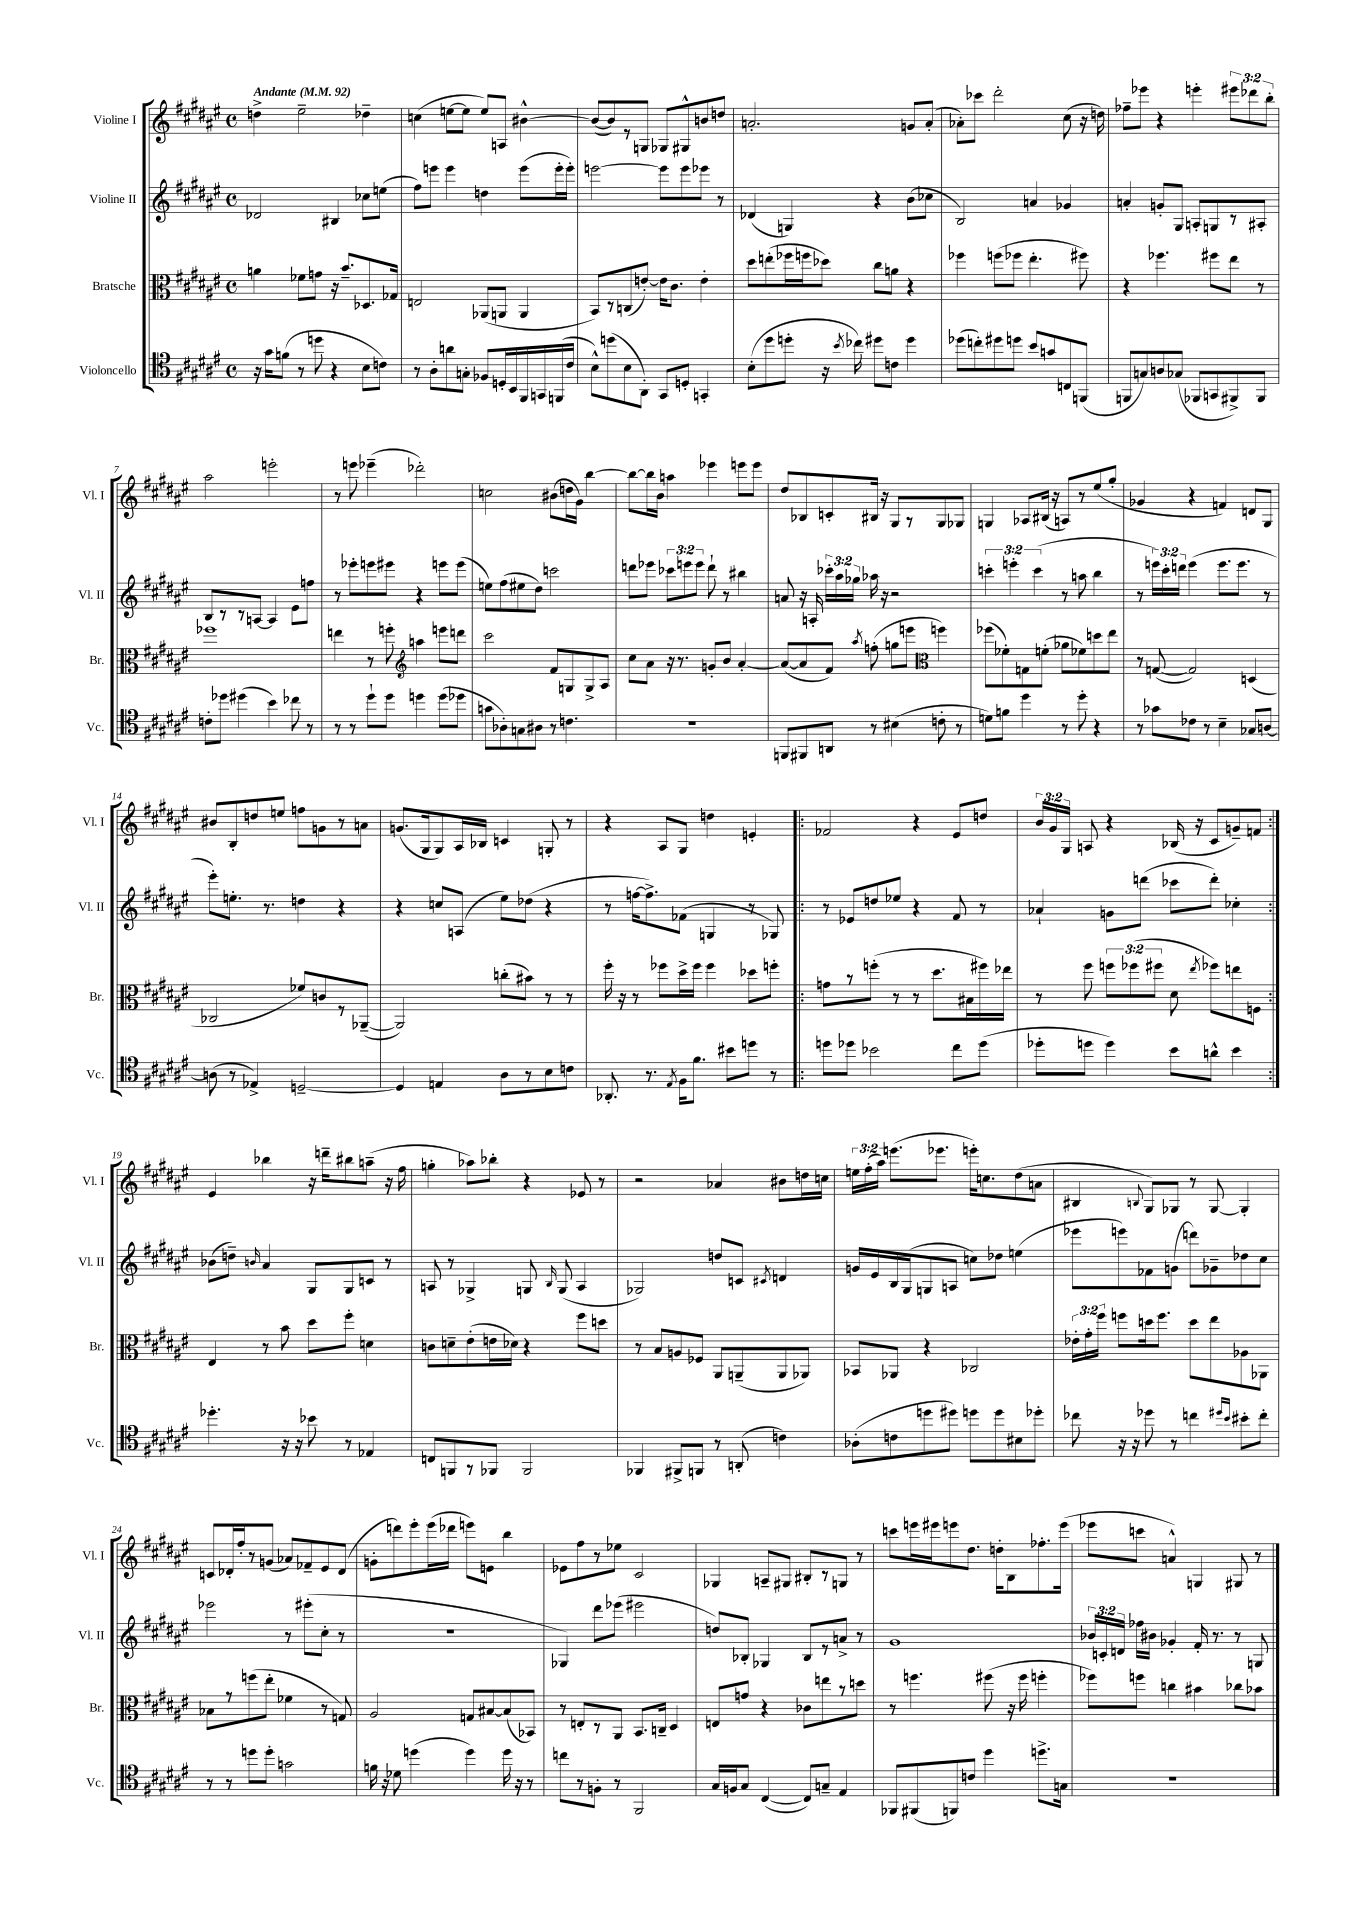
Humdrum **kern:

**kern	**kern	**kern	**kern
*staff4	*staff3	*staff2	*staff1
*clefC4	*clefC3	*clefG2	*clefG2
*k[f#c#g#d#a#e#]	*k[f#c#g#d#a#e#]	*k[f#c#g#d#a#e#]	*k[f#c#g#d#a#e#]
*M4/4	*M4/4	*M4/4	*M4/4
*met(c)	*met(c)	*met(c)	*met(c)
*MM92	*MM92	*MM92	*MM92
16r	4a	2d-	4dd^
16g#	.	.	.
(8f	.	.	.
8r	8f-	.	2ee#~
8dd	8g	.	.
4r	16r	4B#	.
.	8.b~	.	.
8B	8.D-	8cc-	4dd-~
8c)	.	(8ee	.
.	16G-	.	.
=	=	=	=
8r	2E	8ff#)	(4cc
8A#'	.	8eee	.
8a	.	4eee	[8ee
8G'	.	.	8ee]
8F-	(8AA-	4dd	8ee)
16D'	8AA	.	8A
16BB	.	.	.
16FF#	4AA	(8eee	[4b#^^
16GG	.	.	.
(16FF	.	16eee'	.
16c#	.	16eee')	.
=	=	=	=
8B^^)	8BB)	[2eee	(8b#_
(8dd	8r	.	8b#])
8B	(8C	.	8r
8AA#')	[8e')	.	8G
8GG#	16e]	8eee]	8G-
.	8.c#	.	.
8D'	.	8eee	8G#^^
4GG'	4e'	8eee-	8b
.	.	8r	8dd
=	=	=	=
(8B'	8dd#	(4d-	2.a'
8dd#	(8ee'	.	.
8dd'	16ff-	4G)	.
.	16ff	.	.
16r	8dd-)	.	.
8qb	.	.	.
16cc-)	.	.	.
8dd#	8cc#	4r	.
8c	8a	.	.
4dd#	4r	(8b	8g
.	.	8cc-	(8a'
=	=	=	=
(8dd-	4ff-	2B)	8a-')
8cc')	.	.	8ccc-
8dd#	(8ff	.	2ddd#'
8dd	8ff-	.	.
8b	4.ee#'	4a	.
8g	.	.	.
8C	.	4g-	(8cc#
(8FF	8ff#)	.	16r
.	.	.	16dd)
=	=	=	=
8FF	4r	4a'	8ff-~
8G)	.	.	8eee-
8A	4.ff-	8g'	4r
(8G-	.	8G#	.
8FF-	.	8A'	4eee'
8GG	8ff#	8G	.
8FF#^)	8ee#	8r	12eee#
.	.	.	12ddd-
8FF#	8r	8A#'	.
.	.	.	12bb'
=	=	=	=
8c'	1ff-	8B	2aa#
8dd-	.	8r	.
(4dd#	.	8r	.
.	.	[8A	.
4b)	.	4A]	2eee'
8cc-	.	8e#	.
8r	.	8ff	.
=	=	=	=
8r	4ee	8r	8r
8r	.	8eee-'	8eee
8dd#`	8r	8eee	(4eee-~
8dd#	8ff'	8eee#	.
*	*clefG2	*	*
4dd	4aa	4r	2ddd-')
(8dd	8eee	8eee	.
8dd-	8ddd	(8eee	.
=	=	=	=
8g	2ccc#	8ee)	2cc
8A-')	.	(8ff#	.
8G	.	8ee#	.
8A#	.	8dd#)	.
8r	8f#	2ccc	(8b#
4.c	8G	.	16dd
.	.	.	16g#)
.	8G^	.	[4bb
.	8A#	.	.
=	=	=	=
1r	8cc#	8ddd	8bb_
.	8a#	8eee-	16bb]
.	.	.	16b
.	16r	12ccc-	4aa
.	8.r	.	.
.	.	12eee	.
.	.	12eee	.
.	8g'	8ddd`	4eee-
.	8b	8r	.
.	[4a#'	4bb#	8eee
.	.	.	8eee
=	=	=	=
8FF	(8a#_	8a	8dd#
8FF#	8a#]	16r	8B-
.	.	16A'	.
8AA	8f#)	24ccc-'	8c'
.	.	24aa#	.
.	.	24gg-	.
.	8qaa#	.	.
8r	(8ff'	16aa-	16B#
.	.	16r	16r
(4B#	8gg	2r	8G#
.	8eee	.	8r
*	*clefC3	*	*
8c'	4ff)	.	8G#
8r	.	.	8G-
=	=	=	=
8d)	(8ff-	6ccc'	4G
8f	8f-')	.	.
.	.	6eee'	.
4dd#	8G	.	8A-
.	.	(6ccc	.
.	(8f'	.	(16B#
.	.	.	16r
8r	8a-	8r	8A)
8dd#'	8f-)	8aa	8r
4r	8dd	4bb	(8ee#
.	8ee#	.	8gg#'
=	=	=	=
8r	8r	8r	4g-
8g-	([8G	24eee)	.
.	.	24ccc#'	.
.	.	24ddd	.
8c-	2G])	(4eee	4r
8r	.	.	.
4B~	.	8.eee	4f)
.	.	8.eee	.
8G-	(4D	.	8d
[8A	.	8r	8G#
=	=	=	=
(8A]	2C-	8eee#')	8b#
8r	.	8.ee'	8B'
4E-^)	.	.	8dd
.	.	8.r	.
.	.	.	8ee
[2D~	8f-)	4dd	8ff
.	8c	.	8g
.	8r	4r	8r
.	([8AA-~	.	8a
=	=	=	=
4D]	2AA-])	4r	(8.g
.	.	.	16G#
4E	.	8cc	8G#)
.	.	(8A	16A#
.	.	.	16B-
8A#	(8cc'	8ee#)	4c
8r	8b#)	(8dd-	.
8B	8r	4r	8G'
8c	8r	.	8r
=	=	=	=
8.AA-'	16ff#'	8r	4r
.	16r	.	.
.	8r	[16ff	.
8.r	.	8.ff^])	.
.	8ff-	.	8A#
8qE#	.	.	.
16F#	16dd#^	(8f-	8G#
8.f#	16ff-	.	.
.	4ff-	4G	4dd
8b#	.	.	.
8dd	8dd-	8r	4e'
8r	8ff'	8G-)	.
=!|:	=!|:	=!|:	=!|:
8dd	8g	8r	2f-
8dd-	8r	8e-	.
2b-	(8ff'	8dd	.
.	8r	8ee-	.
.	8r	4r	4r
.	8.dd#	.	.
8cc#	.	8f#	8e#
.	16B#	.	.
(8dd-	16ff#)	8r	8dd
.	16ee-	.	.
=	=	=	=
8dd-'	8r	4a-`	24b
.	.	.	24g#
.	.	.	24G#
8dd	8ff#	.	8A
4dd)	12ff	8g	4r
.	(12ff-	.	.
.	.	(8ddd	.
.	12ff#	.	.
8b	8d#	8ccc-	(16B-
.	.	.	16r
.	8qee#	.	.
8a^^	8ff-)	8ddd')	8c#
4b	8ee	4cc-'	8g~)
.	8F	.	8f
=:|!	=:|!	=:|!	=:|!
4.dd-'	4E#	(8b-	4e#
.	.	8dd~)	.
.	.	16qqb	.
.	8r	4a#	4bb-
16r	8b	.	.
16r	.	.	.
8b-	8dd#	8G#	16r
.	.	.	16ddd~
8r	8ff#'	8G#	8bb#
4E-	4d	8c	(8aa~
.	.	8r	16r
.	.	.	16ff#
=	=	=	=
8C	8c	8A	4gg'
8FF	8d~	8r	.
8r	(8e#'	4G-^	8aa-)
8FF-	16e	.	8bb-'
.	16d-)	.	.
2FF-	4r	8G	4r
.	.	16qqB	.
.	.	(8G	.
.	8ff#	4A	8e-
.	8dd	.	8r
=	=	=	=
4FF-	8r	2G-)	2r
.	8B	.	.
8FF#^	8A	.	.
8FF	8F-	.	.
8r	8AA#	8dd	4a-
(8AA'	(8AA~	8c	.
.	.	8qc#	.
4c)	8AA	4d	8b#
.	8AA-)	.	16dd
.	.	.	16cc
=	=	=	=
(8A-'	8BB-	16g	24ee
.	.	.	(24ff#'
.	.	16e#	.
.	.	.	24aa#)
8c	8AA-	16B	(8.eee
.	.	(16G#	.
8dd	4r	8G	.
.	.	.	8.eee-
8dd#)	.	8A	.
8dd	2C-	8cc)	16eee')
.	.	.	8.cc
8dd	.	8dd-	.
8B#	.	(4ee	(8dd#
8dd-'	.	.	8a
=	=	=	=
8cc-	24e-'	8eee-	4B#
.	24g#'	.	.
.	24ff#	.	.
16r	8ff	8eee)	.
16r	.	.	.
.	.	.	8qqB
8dd-	16dd	8f-	8G#)
.	8.ff	.	.
8r	.	(8g	8G-
4cc	8dd	8ddd)	8r
.	8ee#	8g-~	[8G-
16qqdd#	.	.	.
16qqb	.	.	.
8b#'	8A-	8dd-	4G-']
8cc'	8AA-	8cc#	.
=	=	=	=
8r	8B-	2eee-	8c
8r	8r	.	16d-'
.	.	.	16ff#'
8dd	(8ff	.	8r
8dd'	8ee#'	.	(8g
2g	4f-	8r	8a-)
.	.	(8eee#'	8f-~
.	8r	8cc#'	8e#
.	8G)	8r	(8d-
=	=	=	=
16f	2A#	1r	8g'
16r	.	.	.
8d-	.	.	8ddd)
(4dd	.	.	8eee#'
.	.	.	(16eee#
.	.	.	16ddd-
4dd)	8G	.	8eee)
.	[8B#	.	8e
16dd	(8B#]	.	4bb
16r	.	.	.
8r	8BB-)	.	.
=	=	=	=
8cc	8r	4G-)	8e-
8r	8E'	.	8ff#
8F'	8r	8ddd#	8r
8r	8AA#	(8eee-	8ee-
2FF#	8.BB	2eee#	2c#
.	16C~	.	.
.	4D#	.	.
=	=	=	=
16G#	8E	8dd)	4G-
16F	.	.	.
8G#	8g	8B-'	.
([4C#	4r	4G-	8A~
.	.	.	8G#
8C#])	8c-	8B-	8B#'
8G~	8ee	8r	8r
4E#	8r	8a^	8G
.	8dd	8r	8r
=	=	=	=
8FF-	8r	1g#	8ccc
(8FF#	4.ff	.	16eee
.	.	.	16eee#
8FF)	.	.	8eee
8c	.	.	8.dd#
4dd#	(8ff#	.	.
.	.	.	16dd'
.	16r	.	8B
.	16ff#	.	.
8.dd^	4ff'	.	8.ff-'
16G	.	.	(16eee
=	=	=	=
1r	8ff-)	24b-	8eee-
.	.	24c'	.
.	.	24d	.
.	8ff	16ff-	8ccc
.	.	16b#	.
.	4cc	4g-'	4a^^)
.	4b#	16f#'	4G
.	.	8.r	.
.	8cc-	8r	8G#
.	8b-	8G	8r
==	==	==	==
*-	*-	*-	*-
